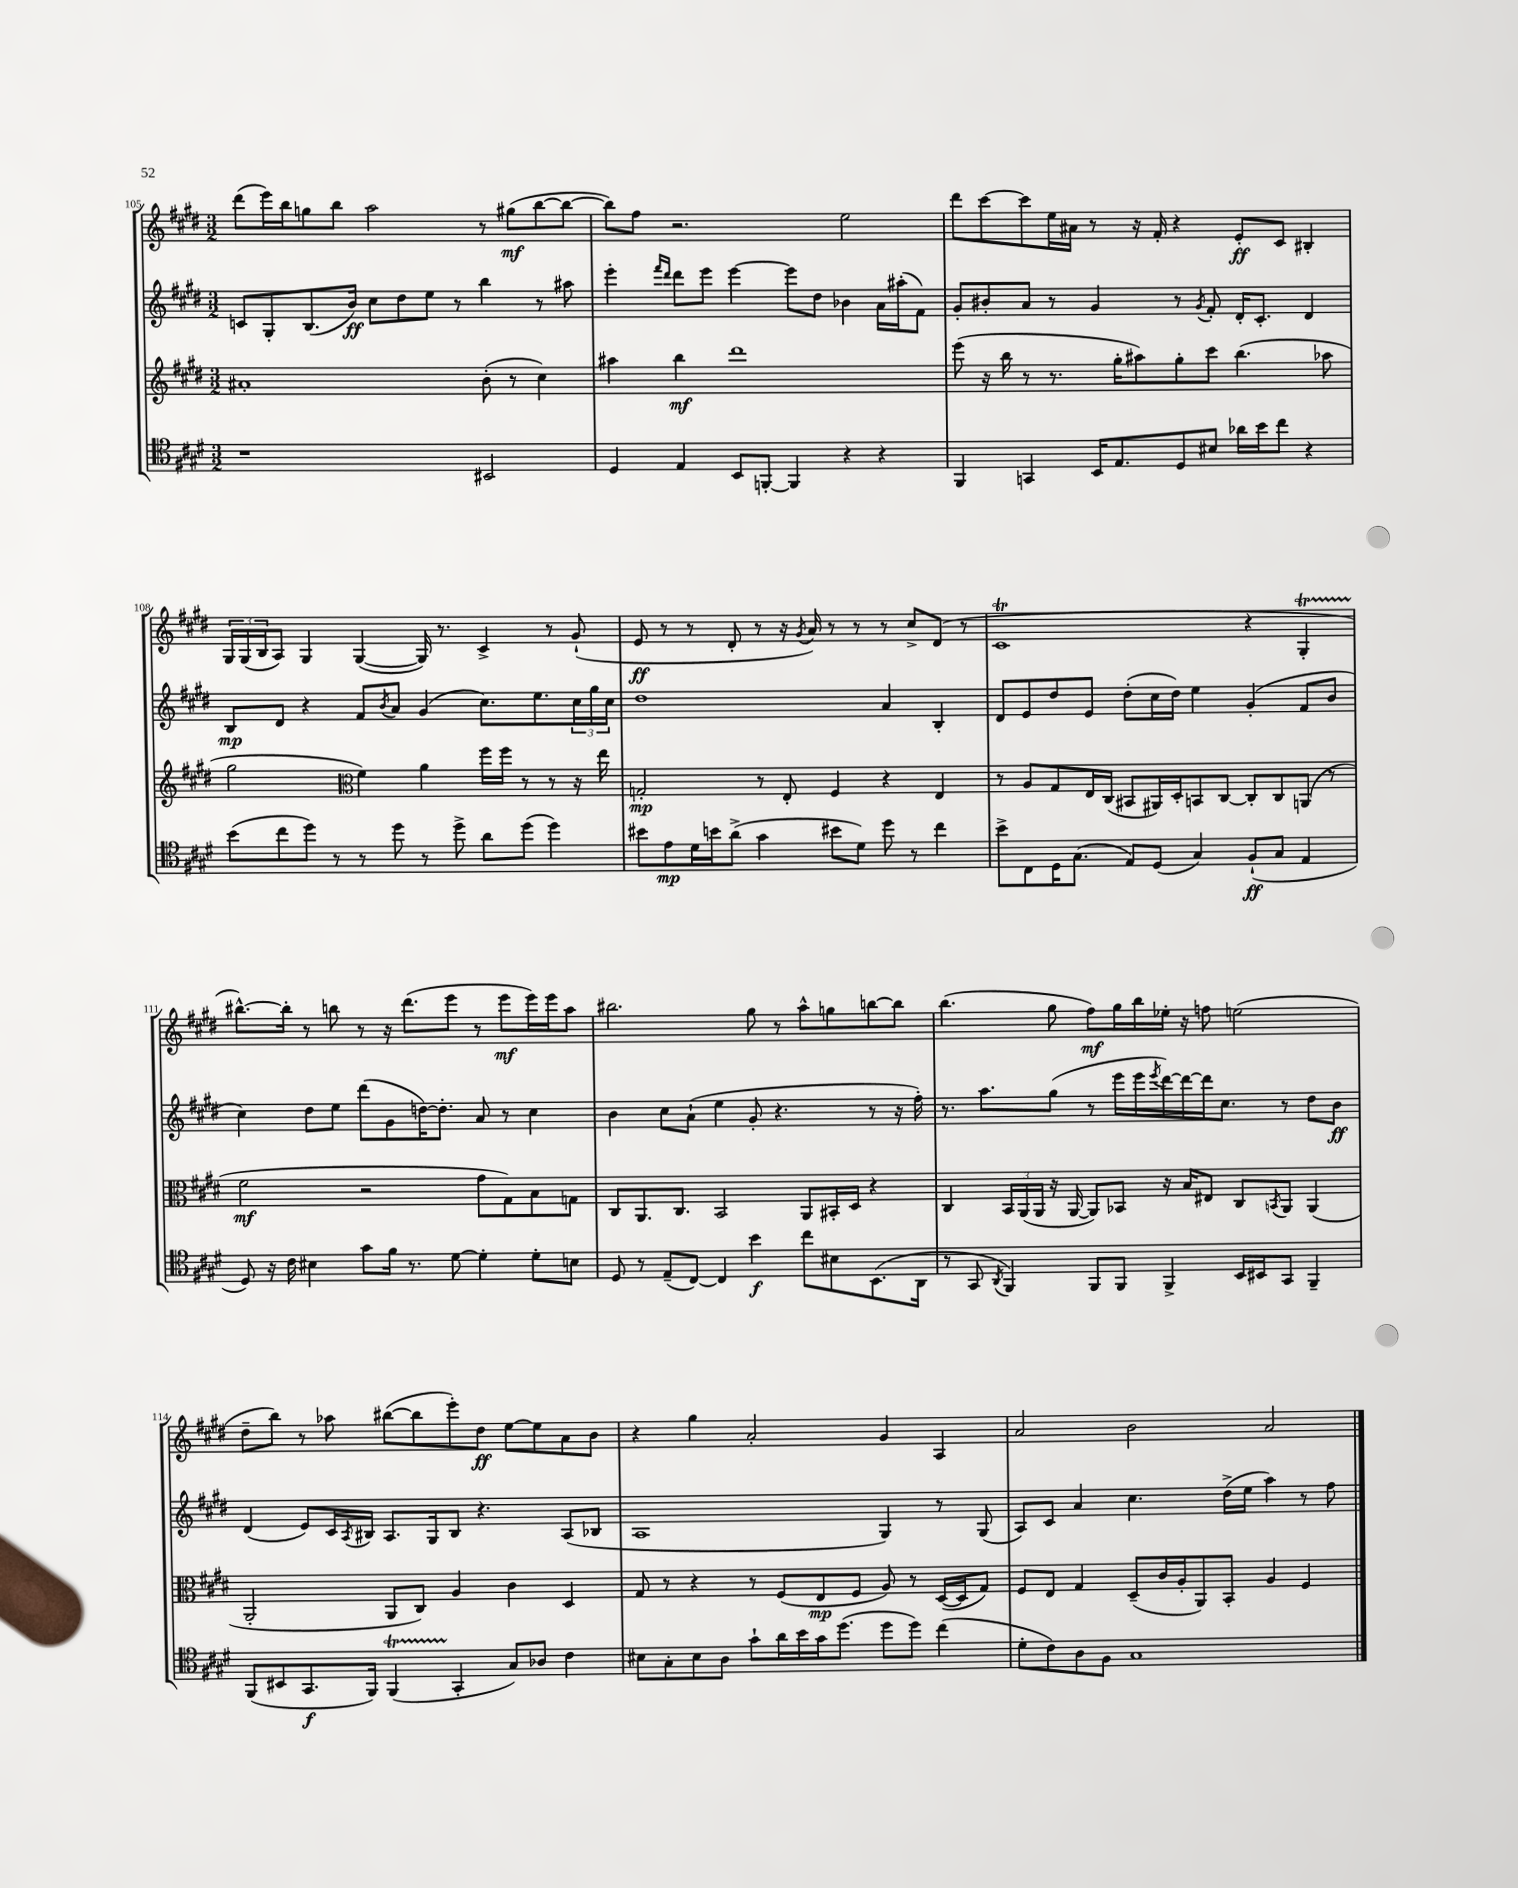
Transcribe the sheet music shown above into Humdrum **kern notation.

**kern	**kern	**kern	**kern
*staff4	*staff3	*staff2	*staff1
*clefC4	*clefG2	*clefG2	*clefG2
*k[f#c#g#d#]	*k[f#c#g#d#]	*k[f#c#g#d#]	*k[f#c#g#d#]
*M3/2	*M3/2	*M3/2	*M3/2
1r	1a#'	8c	(8ddd#
.	.	8G#'	16eee)
.	.	.	16bb
.	.	(8.B	8gg
.	.	.	8bb
.	.	16b)	.
.	.	8cc#	2aa
.	.	8dd#	.
.	.	8ee	.
.	.	8r	.
2BB#	(8b'	4bb	8r
.	8r	.	(8gg#
.	4cc#)	8r	[8bb
.	.	8aa#	8bb_
=	=	=	=
4D#	4aa#	4eee'	8bb])
.	.	.	8ff#
.	.	16qqfff#	.
.	.	16qqddd#	.
4E	4bb	8ddd#	2.r
.	.	8eee	.
8BB	1ddd#	[4eee	.
[8FF'	.	.	.
4FF]	.	8eee]	.
.	.	8dd#	.
4r	.	4b-	2ee
4r	.	16a	.
.	.	(16aa#'	.
.	.	8f#)	.
=	=	=	=
4FF#	(8eee	8g#'	8ddd#
.	16r	8b#'	[8ccc#
.	16bb	.	.
4GG	8r	8a	8ccc#]
.	8.r	8r	16ee
.	.	.	16a#
16BB	.	4g#	8r
8.E	16gg#'	.	.
.	8aa#)	.	16r
.	.	.	16f#'
8D#	8gg#'	8r	4r
.	.	8qg#	.
8B#	8ccc#	8f#'	.
16a-	(4.bb	16d#'	8e'
16b	.	8.c#'	.
8cc#	.	.	8c#
4r	.	4d#	4B#'
.	8aa-	.	.
=	=	=	=
(8b	2gg#	8B	24G#
.	.	.	(24G#
.	.	.	24B
8cc#	.	8d#	8A)
8dd#)	.	4r	4G#
8r	.	.	.
*	*clefC3	*	*
8r	4f#)	8f#	([4G#
.	.	8qb	.
8dd#	.	8a	.
8r	4a	(4g#	16G#])
.	.	.	8.r
8dd#^	.	.	.
8a	16ff#	8.cc#)	4c#^
.	16ff#	.	.
(8dd#	8r	.	.
.	.	8.ee	.
4dd#)	8r	.	8r
.	16r	24cc#	(8g#`
.	.	24gg#	.
.	16ee	.	.
.	.	24cc#	.
=	=	=	=
8b#	2G'	1dd#	8e
8e	.	.	8r
16d#	.	.	8r
16b	.	.	.
(8a^	.	.	8d#'
4g#	8r	.	8r
.	8E'	.	16r
.	.	.	8qg#
.	.	.	16a)
8b#	4F#	.	8r
8d#)	.	.	8r
8dd#	4r	4a	8r
8r	.	.	8cc#^
4cc#	4E	4B'	(8d#
.	.	.	8r
=	=	=	=
8b^	8r	8d#	1c#
8C#	8A	8e	.
16D#	8G#	8dd#	.
(8.G#	.	.	.
.	16E	8e	.
.	(16C#	.	.
8E)	8BB#	(8dd#'	.
(8D#	16AA#)	16cc#	.
.	16D#'	16dd#)	.
4G#)	8BB	4ee	.
.	[8C#	.	.
(8F#`	8C#']	(4g#'	4r
8G#	8C#	.	.
4E	(8AA	8f#	4G#'
.	8r	8b	.
=	=	=	=
8D#)	2f#	4cc#)	[8.bb#^^)
16r	.	.	.
16c#	.	.	16bb#']
4B#	.	8dd#	8r
.	.	8ee	8bb
8g#	2r	(8ddd#	8r
16f#	.	8g#	16r
8.r	.	.	(8.ddd#
.	.	[16dd)	.
.	.	8.dd']	.
[8d#	.	.	8eee
4d#']	8g#	8a	8r
.	8G#)	8r	8eee
8d#'	8B	4cc#	16eee)
.	.	.	16eee
8B	8G	.	8aa
=	=	=	=
8D#	8C#	4b	2.bb#
8r	8.AA	.	.
(8E~	.	8cc#	.
.	8.C#	.	.
[8C#)	.	(8a`	.
4C#]	2BB	4ee	.
4b	.	8g#'	8gg#
.	.	4.r	8r
8cc#	8AA	.	8aa^^
8B#	16BB#'	.	8gg
.	16D#	.	.
(8.BB	4r	8r	[8bb
.	.	16r	8bb]
16AA	.	16ff#')	.
=	=	=	=
8r	4C#	8.r	(4.bb
8GG#	.	.	.
.	.	8.aa	.
8qAA	.	.	.
4FF#)	24BB	.	.
.	(24AA	.	.
.	24AA	.	.
.	16r	(8gg#	8gg#
.	[16AA	.	.
8FF#	8AA])	8r	8ff#)
8FF#	8BB-	16eee	16gg#
.	.	16eee	16bb
.	.	8qeee	.
4FF#^	16r	[16ddd#)	16ee-'
.	16B	16ddd#_	16r
.	8E#	16ddd#]	8ff
.	.	8.cc#	.
16BB	8C#	.	(2ee
16BB#	.	.	.
.	8qBB	.	.
8GG#	8AA	8r	.
4FF#~	(4AA	8dd#	.
.	.	8b	.
=	=	=	=
(8FF#	2AA'	(4d#	8dd#~
8BB#	.	.	8bb)
8.GG#	.	8e)	8r
.	.	16c#	8aa-
.	.	8qA	.
16FF#)	.	16B#	.
(4FF#	8AA	8.A	([8bb#
.	8C#)	.	8bb#]
.	.	16G#	.
4GG#'	4A	8B#	8eee')
.	.	4.r	8dd#
8G#)	4c#	.	[8ee
8A-	.	.	8ee]
4c#	4D#	(8A	8a
.	.	8B-	8b
=	=	=	=
8B#	8G#	1A	4r
8G#'	8r	.	.
8B#	4r	.	4gg#
8A	.	.	.
8g#`	8r	.	2a'
16a	(8F#	.	.
16b	.	.	.
16g#	8E	.	.
(8.dd#	.	.	.
.	8F#	.	.
8dd#	8A)	4G#)	4g#
8dd#)	8r	.	.
(4cc#	([16D#	8r	4A
.	16D#]	.	.
.	8G#)	(8G#	.
=	=	=	=
8d#'	8F#	8A)	2a
8c#)	8E	8c#	.
8A	4G#	4a	.
8F#	.	.	.
1G#	(8D#~	4.cc#	2b
.	16c#	.	.
.	16A'	.	.
.	8AA)	.	.
.	8BB'	(16dd#^	.
.	.	16ee	.
.	4A	4aa)	2a
.	4F#	8r	.
.	.	8ff#	.
==	==	==	==
*-	*-	*-	*-
